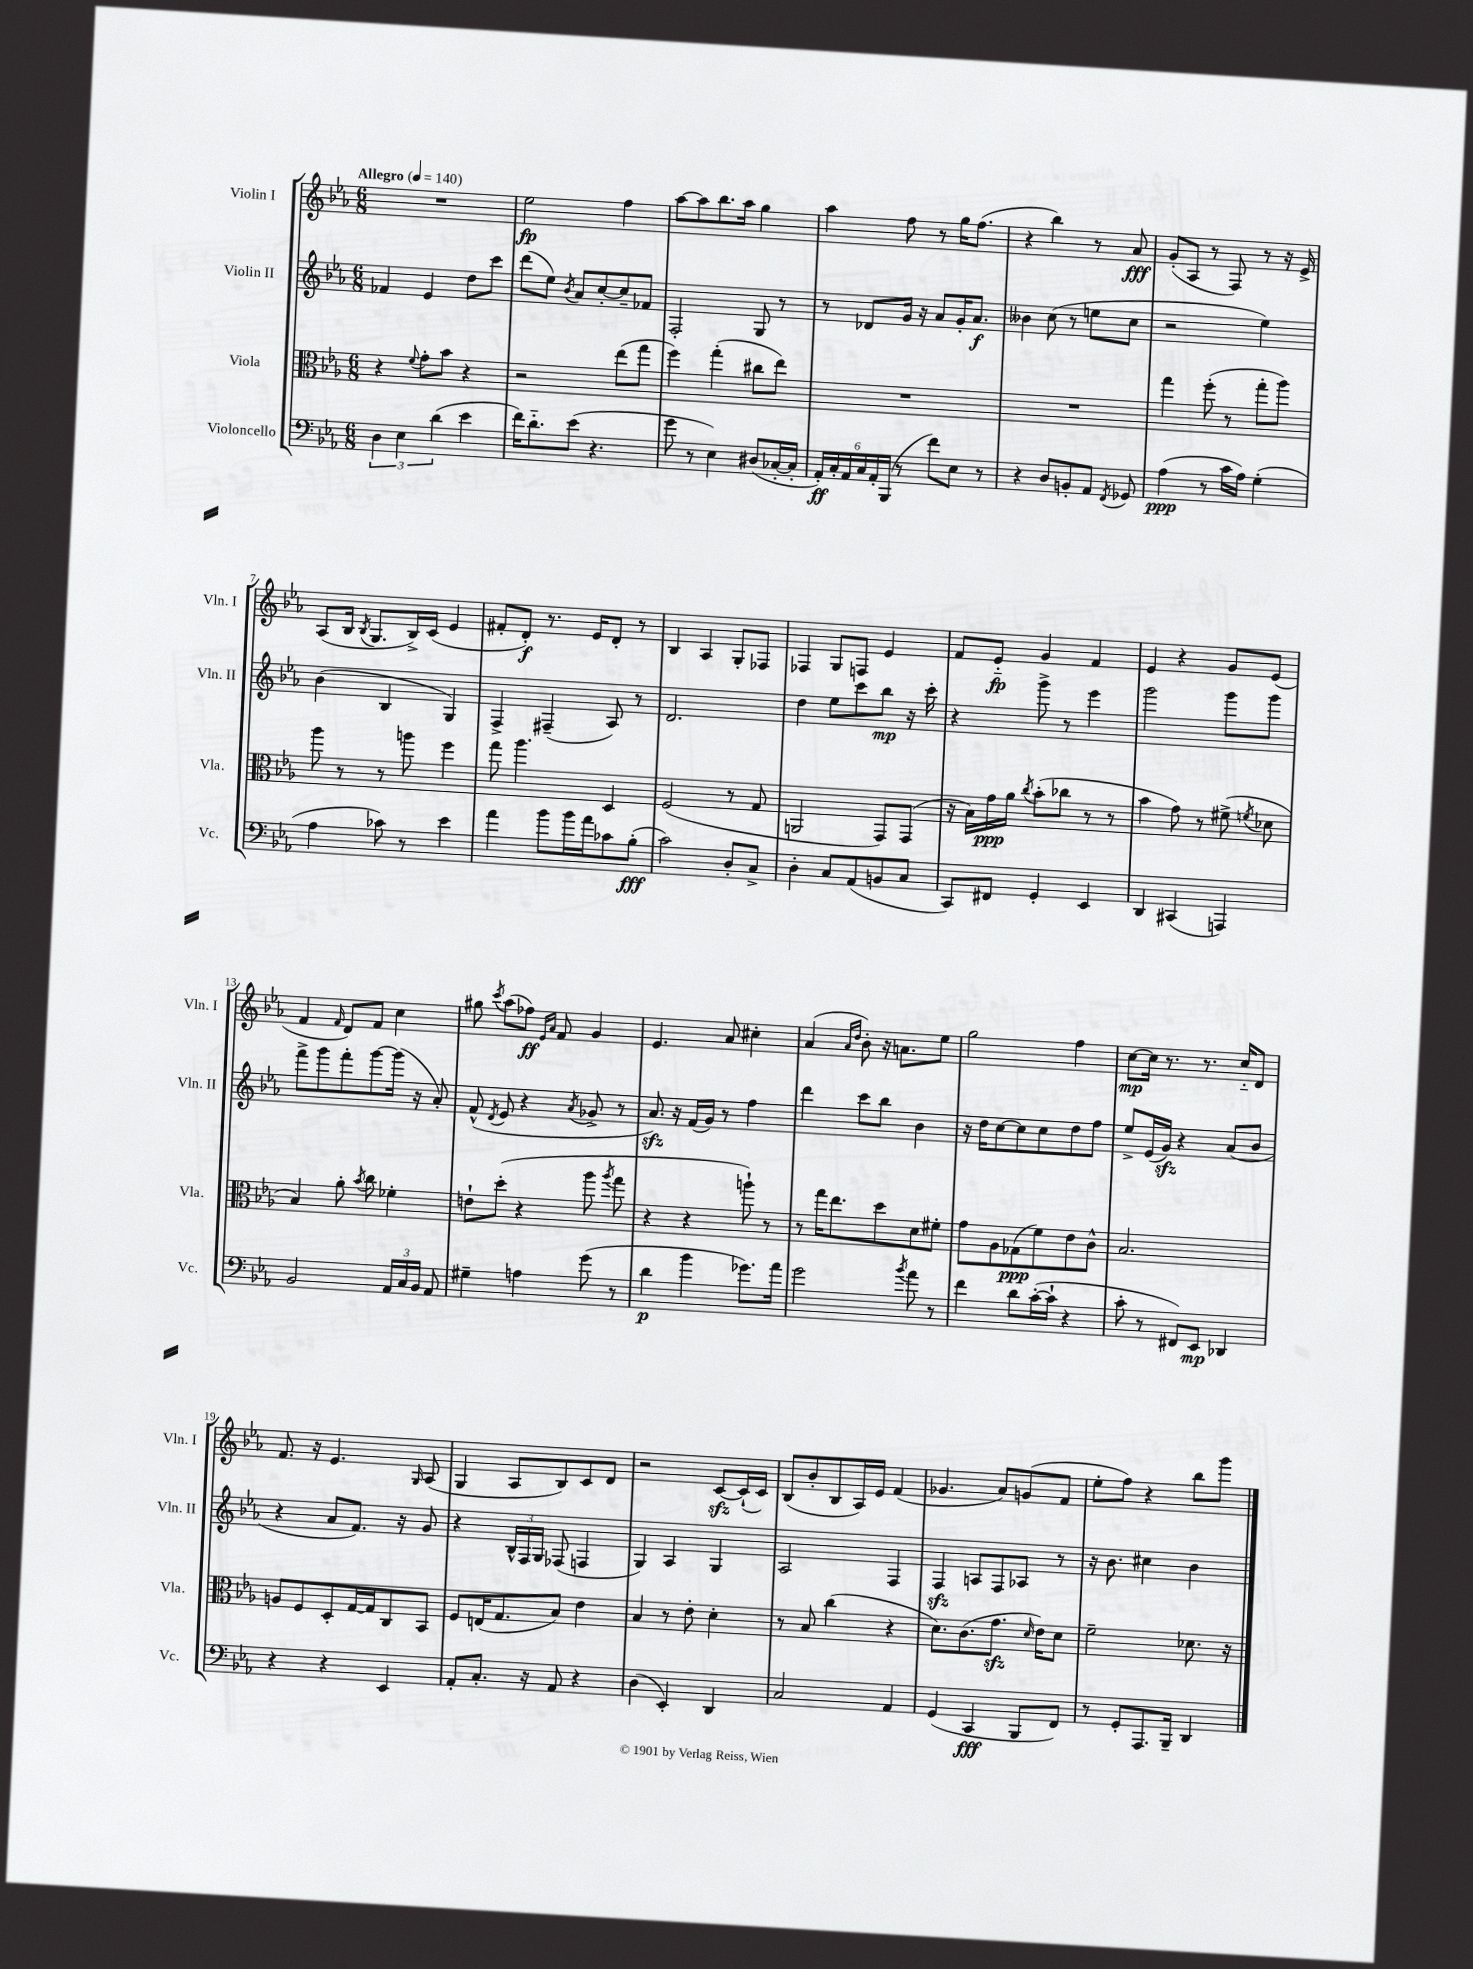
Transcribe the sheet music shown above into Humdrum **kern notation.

**kern	**dynam	**kern	**dynam	**kern	**dynam	**kern	**dynam
*part4	*part4	*part3	*part3	*part2	*part2	*part1	*part1
*staff4	*staff4	*staff3	*staff3	*staff2	*staff2	*staff1	*staff1
*I"Violoncello	*	*I"Viola	*	*I"Violin II	*	*I"Violin I	*
*I'Vc.	*	*I'Vla.	*	*I'Vln. II	*	*I'Vln. I	*
*clefF4	*	*clefC3	*	*clefG2	*	*clefG2	*
*k[b-e-a-]	*	*k[b-e-a-]	*	*k[b-e-a-]	*	*k[b-e-a-]	*
*M6/8	*	*M6/8	*	*M6/8	*	*M6/8	*
*MM140	*	*MM140	*	*MM140	*	*MM140	*
=1	=1	=1	=1	=1	=1	=1	=1
!	!	!	!	!	!	!LO:TX:a:B:t=Allegro	!
6D\	.	4r	.	4f-X/	.	2.r	.
6E-\	.	.	.	.	.	.	.
.	.	8qqf/	.	.	.	.	.
.	.	8g'\L	.	4e-/	.	.	.
(6d\	.	.	.	.	.	.	.
.	.	8b-\J	.	.	.	.	.
4e-\	.	4r	.	8dd\L	.	.	.
.	.	.	.	8ccc\J	.	.	.
=2	=2	=2	=2	=2	=2	=2	=2
16f\KL)	.	2r	.	(8ddd\L	.	2ee-\	fp
8.d\	.	.	.	.	.	.	.
.	.	.	.	8ee-\J)	.	.	.
.	.	.	.	8qb-/	.	.	.
(8e-\J	.	.	.	8a-/L	.	.	.
4.r	.	.	.	[8cc'/	.	.	.
.	.	(8ee-\L	.	8cc~/]	.	4ff\	.
.	.	8gg\J	.	8f-X/J	.	.	.
=3	=3	=3	=3	=3	=3	=3	=3
8g\	.	4ff\)	.	2F'/	.	[8aa-\L	.
8r	.	.	.	.	.	8aa-\]	.
4E-\)	.	(4gg'\	.	.	.	8.bb-\	.
.	.	.	.	.	.	16aa-\Jk	.
(8D#X/L	.	8cc#X\L	.	8G/	.	4gg\	.
[16C-X'/L	.	8ee-\J)	.	8r	.	.	.
16C-'/JJ]	.	.	.	.	.	.	.
=4	=4	=4	=4	=4	=4	=4	=4
24AA-'/LL)	ff	2.r	.	8r	.	4aa-\	.
24C'/	.	.	.	.	.	.	.
24AA-/	.	.	.	.	.	.	.
24C/	.	.	.	8d-X/L	.	.	.
24AA-'/	.	.	.	.	.	.	.
(24BBB-/JJ	.	.	.	.	.	.	.
8r	.	.	.	16g/Jk	.	8ff\	.
.	.	.	.	16r	.	.	.
8f\L)	.	.	.	8a-/L	.	8r	.
8E-\J	.	.	.	16g'/K	.	16gg\KL	.
.	.	.	.	8.a-/J	f	(8.ff\J	.
8r	.	.	.	.	.	.	.
=5	=5	=5	=5	=5	=5	=5	=5
4r	.	2.r	.	4b--X\	.	4r	.
8D/L	.	.	.	(8cc\	.	4bb-\)	.
8BBn'/	.	.	.	8r	.	.	.
8AA-/J	.	.	.	8een\L	.	8r	.
8qFF/	.	.	.	.	.	.	.
8GG-X/	.	.	.	8cc\J	.	8a-/	fff
=6	=6	=6	=6	=6	=6	=6	=6
(4A-\	ppp	4gg\	.	2r	.	(8g'/L	.
.	.	.	.	.	.	8A-/J	.
8r	.	(8ff'\	.	.	.	8r	.
16c\LL	.	8r	.	.	.	8F/)	.
16A-\JJ)	.	.	.	.	.	.	.
(4G'\	.	8gg'\L	.	4ee-\)	.	8r	.
.	.	8aa-\J)	.	.	.	16r	.
.	.	.	.	.	.	16e-^/	.
!!LO:LB:g=z
=7	=7	=7	=7	=7	=7	=7	=7
4A-\	.	8aa-\	.	(4b-\	.	(8A-/L	.
.	.	8r	.	.	.	16B-/Jk	.
.	.	.	.	.	.	8qB-/	.
.	.	.	.	.	.	8.G/L	.
8c-X\)	.	8r	.	4B-/	.	.	.
8r	.	8aan\	.	.	.	16B-^/L)	.
.	.	.	.	.	.	(16c/JJ	.
4e-\	.	4ff\	.	4G/)	.	4e-/	.
=8	=8	=8	=8	=8	=8	=8	=8
4a-\	.	8gg\	.	4F^/	.	8f#X'/L	.
.	.	4.aa-\	.	.	.	8d'/J)	f
8b-\L	.	.	.	(4F#X~/	.	8.r	.
16b-\L	.	.	.	.	.	.	.
16a-\J	.	.	.	.	.	16e-/KL	.
8c-X\	.	4D/	.	8A-/)	.	8d'/J	.
(8B-'\J	fff	.	.	8r	.	8r	.
=9	=9	=9	=9	=9	=9	=9	=9
2c\)	.	(2F/	.	2.d/	.	4B-/	.
.	.	.	.	.	.	4A-/	.
8D'/L	.	8r	.	.	.	8G'/L	.
8C^/J	.	8G/	.	.	.	8F-X/J	.
=10	=10	=10	=10	=10	=10	=10	=10
4D'\	.	2AAn/	.	4dd\	.	4F-X/	.
8C/L	.	.	.	8ee-\L	.	8G/L	.
(8AA-/	.	.	.	8ccc\	.	8Fn/J	.
8BBn/	.	8GG/L)	.	8bb-\J	mp	4e-/	.
8C/J	.	(8GG/J	.	16r	.	.	.
.	.	.	.	16ccc'\	.	.	.
=11	=11	=11	=11	=11	=11	=11	=11
8CC/L)	.	16r	.	4r	.	8f/L	.
.	.	16B-\LL)	.	.	.	.	.
8FF#X/J	.	16g\	ppp	.	.	8e-/J	fp
.	.	16a-\JJ	.	.	.	.	.
.	.	8qcc/	.	.	.	.	.
4GG'/	.	(8b-'\L	.	8ggg^\	.	4g/	.
.	.	8cc-X\J	.	8r	.	.	.
4EE-/	.	8r	.	4eee-\	.	4f/	.
.	.	8r	.	.	.	.	.
=12	=12	=12	=12	=12	=12	=12	=12
4DD/	.	4b-\	.	2ggg\	.	4e-/	.
(4CC#X/	.	8g\)	.	.	.	4r	.
.	.	8r	.	.	.	.	.
4AAAn/)	.	(8f#X^\	.	8ggg\L	.	8g/L	.
.	.	8qfn/	.	.	.	.	.
.	.	8d-X\	.	8ggg\J	.	(8e-/J	.
!!LO:LB:g=z
=13	=13	=13	=13	=13	=13	=13	=13
2BB-/	.	4B-/)	.	8fff^\L	.	4f/	.
.	.	.	.	8ggg\	.	.	.
.	.	.	.	.	.	16qqf/	.
.	.	8a-'\	.	8fff'\	.	8d/L)	.
.	.	8qb-/	.	.	.	.	.
.	.	8cc\	.	[8ggg\	.	8f/J	.
24AA-/LL	.	4f-X'\	.	(16ggg\Jk]	.	4cc\	.
24C/	.	.	.	.	.	.	.
.	.	.	.	16r	.	.	.
24BB-/JJ	.	.	.	.	.	.	.
8AA-/	.	.	.	8a-'/)	.	.	.
=14	=14	=14	=14	=14	=14	=14	=14
4G#X~\	.	8en`\L	.	(8f^^/	.	8gg#X\	.
.	.	.	.	8qd/	.	8qccc/	.
.	.	(8dd'\J	.	8e-/	.	(8aa-\L	.
4An\	.	4r	.	4r	.	8ff-X\J)	ff
.	.	.	.	.	.	16qqe-/LL	.
.	.	.	.	.	.	16qqa-/JJ	.
.	.	.	.	.	.	8f/	.
.	.	.	.	8qa-/	.	.	.
(8g\	.	8aa-\	.	8g-X^/	.	4g/	.
.	.	8qaa-/	.	.	.	.	.
8r	.	8gg\	.	8r	.	.	.
=15	=15	=15	=15	=15	=15	=15	=15
4d\	p	4r	.	8.a-zz/)	.	4.e-/	.
.	.	.	.	16r	.	.	.
4b-\	.	4r	.	(16f/LL	.	.	.
.	.	.	.	16g/JJ)	.	.	.
.	.	.	.	8r	.	8a-/	.
8.g-X\L)	.	8aan`\)	.	4ff\	.	4cc#X'\	.
.	.	8r	.	.	.	.	.
16a-\Jk	.	.	.	.	.	.	.
=16	=16	=16	=16	=16	=16	=16	=16
2g\	.	8r	.	4ddd\	.	(4a-/	.
.	.	16gg\KL	.	.	.	.	.
.	.	8.ee-\	.	.	.	.	.
.	.	.	.	.	.	16qqa-/LL	.
.	.	.	.	.	.	16qqdd/JJ	.
.	.	.	.	8ccc\L	.	8b-'\)	.
.	.	8dd\	.	8bb-\J	.	16r	.
.	.	.	.	.	.	8.an\L	.
8qb-/	.	.	.	.	.	.	.
8a-\	.	8d\	.	4b-\	.	.	.
8r	.	8f#X'\J	.	.	.	8ee-\J	.
=17	=17	=17	=17	=17	=17	=17	=17
4f\	.	8g\L	.	16r	.	2gg\	.
.	.	.	.	16dd\KL	.	.	.
.	.	8A-\	.	[8cc\	.	.	.
8d\L	.	(8G-X\	ppp	8cc\]	.	.	.
([16c'\L	.	8f\)	.	8cc\	.	.	.
16c`\JJ]	.	.	.	.	.	.	.
4r	.	8e-\	.	8dd\	.	4ff\	.
.	.	8c^^\J	.	8ff\J	.	.	.
=18	=18	=18	=18	=18	=18	=18	=18
8c'\	.	2.B-/	.	8ee-^/L	.	[8cc\L	mp
8r	.	.	.	(16e-/L	.	16cc\Jk]	.
.	.	.	.	16gzz/JJ)	.	8.r	.
8FF#X/L)	.	.	.	4r	.	.	.
8EE-/J	mp	.	.	.	.	8.r	.
4DD-X/	.	.	.	(8a-/L	.	.	.
.	.	.	.	.	.	16cc/KL	.
.	.	.	.	8b-/J	.	8d/J	.
!!LO:LB:g=z
=19	=19	=19	=19	=19	=19	=19	=19
4r	.	8An/L	.	4r	.	8.f/	.
.	.	8F/	.	.	.	.	.
.	.	.	.	.	.	16r	.
4r	.	8D'/	.	8a-/L	.	4.e-/	.
.	.	[16G/L	.	8.f/J)	.	.	.
.	.	16G/J]	.	.	.	.	.
4EE-/	.	8C/	.	.	.	.	.
.	.	.	.	16r	.	.	.
.	.	.	.	.	.	16qqG/	.
.	.	8BB-/J	.	8g/	.	(8A-/	.
=20	=20	=20	=20	=20	=20	=20	=20
8AA-'/L	.	8F/L	.	4r	.	4G/	.
8.C'/J	.	(16En/K	.	.	.	.	.
.	.	8.G/	.	.	.	.	.
.	.	.	.	24B-^^/LL	.	8A-/L	.
.	.	.	.	24F/	.	.	.
16r	.	.	.	.	.	.	.
.	.	.	.	24G/JJ	.	.	.
8AA-/	.	8B-/J)	.	(8F-X/	.	8B-/)	.
4r	.	4e-\	.	4Fn/	.	8c/	.
.	.	.	.	.	.	8d/J	.
=21	=21	=21	=21	=21	=21	=21	=21
(4D\	.	4B-/	.	4G/)	.	2r	.
4EE-'/)	.	8r	.	4A-/	.	.	.
.	.	8e-'\	.	.	.	.	.
4DD/	.	4d'\	.	4G/	.	[8czz/L	.
.	.	.	.	.	.	(16c`/L]	.
.	.	.	.	.	.	16c/JJ)	.
=22	=22	=22	=22	=22	=22	=22	=22
2C/	.	8r	.	2A-/	.	(8B-/L	.
.	.	8B-/	.	.	.	8b-'/	.
.	.	(4cc\	.	.	.	8B-/	.
.	.	.	.	.	.	16A-/L)	.
.	.	.	.	.	.	16e-/JJ	.
4AA-/	.	4r	.	4F/	.	(4f/	.
=23	=23	=23	=23	=23	=23	=23	=23
(4GG/	.	8.d\L)	.	4Fzz/	.	4.g-X/	.
.	.	(8.c\	.	.	.	.	.
4CC/	fff	.	.	8An/L	.	.	.
.	.	8.gzz\J	.	8F/	.	8a-/L)	.
8BBB-/L	.	.	.	8A-X/J	.	(8gn/	.
.	.	16qqd/	.	.	.	.	.
.	.	16e-\KL)	.	.	.	.	.
8FF/J)	.	8d\J	.	8r	.	8f/J	.
=24	=24	=24	=24	=24	=24	=24	=24
8r	.	2f~\	.	16r	.	8ee-'\L	.
.	.	.	.	8.b-\	.	.	.
8GG'/L	.	.	.	.	.	8ff\J)	.
8.AAA-/	.	.	.	4cc#X\	.	4r	.
16BBB-~/Jk	.	.	.	.	.	.	.
4DD/	.	8.d-X\	.	4b-\	.	8bb-\L	.
.	.	.	.	.	.	8ggg\J	.
.	.	16r	.	.	.	.	.
==	==	==	==	==	==	==	==
*-	*-	*-	*-	*-	*-	*-	*-
